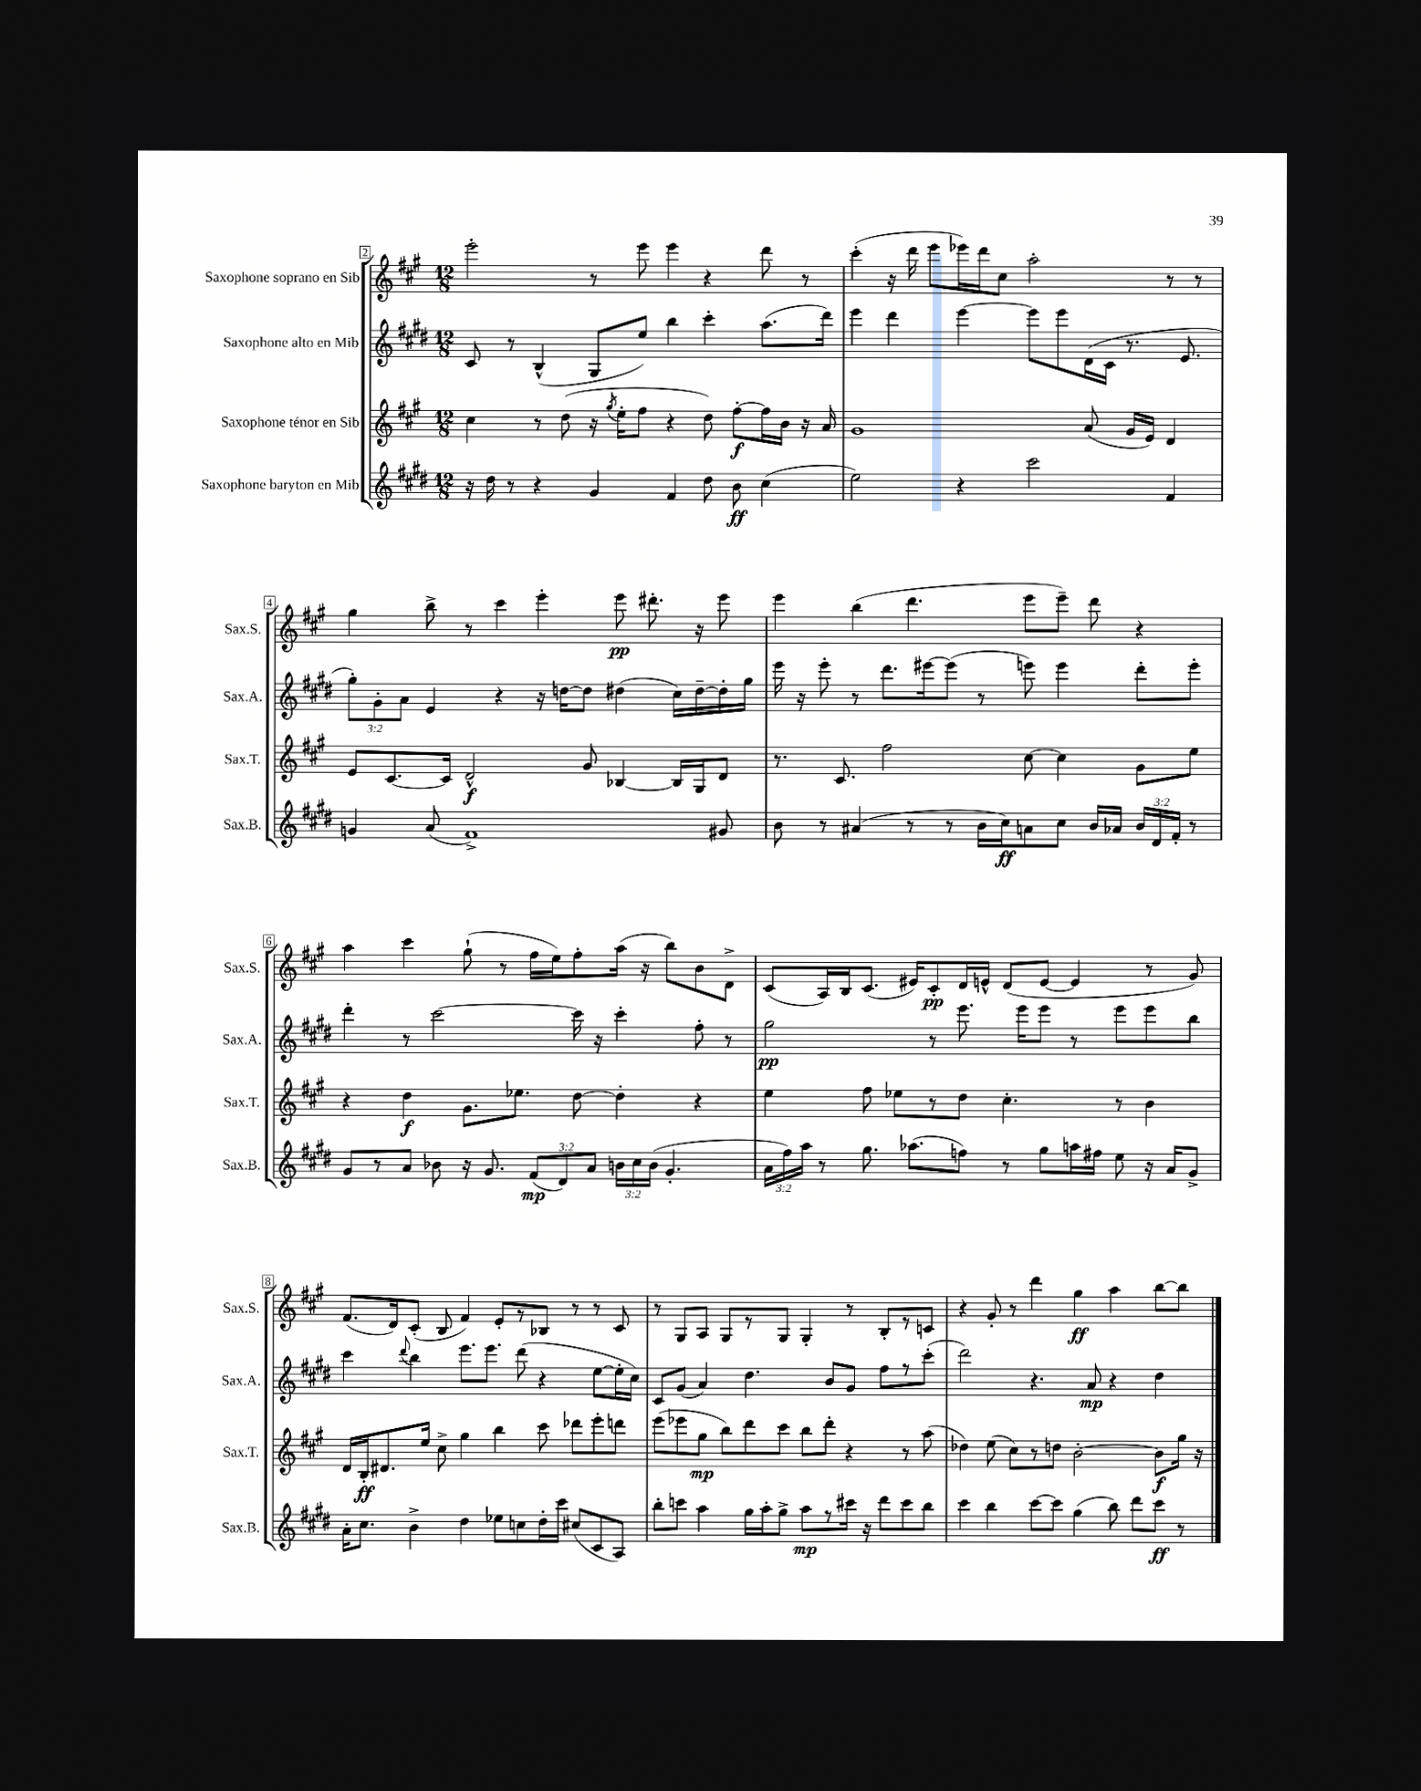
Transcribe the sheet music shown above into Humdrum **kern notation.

**kern	**kern	**kern	**kern
*staff4	*staff3	*staff2	*staff1
*clefG2	*clefG2	*clefG2	*clefG2
*k[f#c#g#d#]	*k[f#c#g#]	*k[f#c#g#d#]	*k[f#c#g#]
*M12/8	*M12/8	*M12/8	*M12/8
16r	4cc#\	8c#/	2eee'\
16dd#\	.	.	.
8r	.	8r	.
4r	8r	(4B^^/	.
.	(8dd\	.	.
4g#/	16r	8G#/L	8r
.	8qgg#/	.	.
.	16ee'\LK	.	.
.	8ff#\J	8ee/J)	8eee\
4f#/	4r	4bb\	4eee\
8dd#\	8dd\)	4ccc#'\	4r
8b\	[8ff#'\L	.	.
(4cc#\	16ff#\]L	(8.aa\L	8ddd\
.	16b\JJ	.	.
.	16r	.	8r
.	16a/	16ddd#\Jk)	.
=	=	=	=
2ee\)	1g#	4eee\	(4ccc#'\
.	.	4ddd#\	16r
.	.	.	16ddd\
.	.	.	8eee\L
4r	.	[4eee\	16eee-\L)
.	.	.	16ddd\J
.	.	.	8cc#\J
2ccc#\	.	8eee\]L	2aa'\
.	.	8eee\	.
.	(8a/	(16d#\L	.
.	.	16c#\JJ	.
.	16g#/LL	8.r	.
.	16e/JJ)	.	.
4f#/	4d/	.	8r
.	.	8.e/	.
.	.	.	8r
=	=	=	=
4g/	8e/L	12gg#'\L)	4gg#\
.	.	12g#'\	.
.	[8.c#/	.	.
.	.	12a\J	.
(8a/	.	4e/	8bb^\
.	16c#/]Jk	.	.
1f#^)	2d^^/	.	8r
.	.	4r	4ccc#\
.	.	16r	4eee'\
.	.	[16dd\LK	.
.	8g#/	8dd\]J	.
.	[4B-/	(4dd#\	8eee\
.	.	.	8.ddd#'\
.	16B-/]LL	16cc#\LL)	.
.	16G#/J	[16dd#~\	16r
8g#/	8d/J	16dd#'\]	8eee\
.	.	16gg#\JJ	.
=	=	=	=
8b\	8.r	16eee\	4eee\
.	.	16r	.
8r	.	8eee'\	.
.	8.c#/	.	.
(4a#/	.	8r	(4bb\
.	2ff#\	8.ddd#\L	.
8r	.	.	4.ddd\
.	.	[16eee#\k	.
8r	.	(8eee#\]J	.
16b\LL	.	8r	.
16cc#\J)	.	.	.
8a\	[8cc#\	8eee\)	8eee\L
8cc#\J	4cc#\]	4eee\	8eee~\J)
16b/LL	.	.	8ddd\
16a-/JJ	.	.	.
24b/LL	8g#\L	8ddd#'\L	4r
24d#/	.	.	.
24f#'/JJ	.	.	.
8r	8ee\J	8eee'\J	.
=	=	=	=
8g#/L	4r	4ddd#'\	4aa\
8r	.	.	.
8a/J	4dd\	8r	4ccc#\
8b-\	.	[2ccc#\	.
16r	8.g#\L	.	(8gg#`\
8.g#/	.	.	.
.	.	.	8r
.	8.ee-\J	.	.
(12f#/L	.	.	16ff#\LL
.	.	.	16ee\J)
12d#/)	.	.	.
.	[8dd\	16ccc#\]	8ff#'\
12a/J	.	.	.
.	.	16r	.
24b\LL	4dd'\]	4ccc#'\	(16aa\Jk
24cc#\	.	.	.
.	.	.	16r
(24b\JJ	.	.	.
4.g#'/	.	.	8bb\L)
.	4r	8ff#'\	8b\
.	.	8r	8d^\J
=	=	=	=
24a\LL	4ee\	2gg#\	(8c#/L
24ff#\)	.	.	.
24aa\JJ	.	.	.
8r	.	.	16A/L)
.	.	.	16B/J
8.gg#\	8ff#\	.	(8.c#/J
.	8ee-\L	.	.
(8.aa-\L	.	.	16e#/LK)
.	8r	8r	8c#'/
8ff\J)	8dd\J	8.eee\	16d/L
.	.	.	16e^^/JJ
8r	4.cc#'\	.	(8d/L
.	.	16eee\LK	.
8gg#\L	.	8eee\J	[8e/J
16aa\L	.	8r	4e/]
16ff#\JJ	.	.	.
8ee\	8r	8eee\L	.
16r	4b\	8eee\	8r
16a/LK	.	.	.
8g#^/J	.	8bb\J	8g#/)
=	=	=	=
16a'\LK	16d/LL	4ccc#\	(8.f#/L
8.cc#\J	16B'/J	.	.
.	8.d#/	.	.
.	.	.	16d/k)
.	.	8qqddd#/	.
4b^\	.	4bb\	(8c#'/J
.	16ee/Jk	.	.
.	8cc#^\	.	8B/
4dd#\	4gg#\	8.eee\L	4f#/)
.	.	8.eee\J	.
8ee-\L	4bb\	.	8e'/L
8cc\	.	(8ddd#\	8r
16dd#'\L	8ccc#\	4r	8B-/J
16ccc#\JJ	.	.	.
(8cc#/L	8ddd-\L	.	8r
8c#/	8eee'\	[8ee\L	8r
8A/J)	8ddd\J	16ee'\]L	8c#/
.	.	16cc#\JJ)	.
=	=	=	=
8bb'\L	(8eee\L	8c#/L	8r
8ccc\J	8eee-\	(8g#/J	8G#/L
4aa\	8gg#\J	4a/)	8A/J
.	8bb\L)	.	8G#/L
16gg#\LL	8ddd\	4.dd#\	8r
16aa'\J	.	.	.
8gg#^\J	8ccc#\J	.	8G#/J
8aa\L	8bb\L	.	4G#'/
8r	8ddd'\J	8b/L	.
16ccc#\Jk	4r	8g#/J	8r
16r	.	.	.
8ddd#\L	.	8ff#\L	8B'/L
8ccc#\	8r	8r	8r
8bb\J	(8aa\	(8ccc#'\J	8c/J
=	=	=	=
4ccc#\	4dd-\)	2ddd#\)	4r
4bb\	(8ee\	.	8g#'/
.	8cc#\L)	.	8r
[8ccc#\L	8r	4.r	4ddd\
8ccc#\]J	8dd\J	.	.
(4gg#\	[2b'\	.	4gg#\
.	.	8a/	.
8bb\)	.	4r	4aa\
8ddd#\L	.	.	.
8ccc#\J	8b\]L	4dd#\	[8bb\L
8r	16gg#\Jk	.	8bb\]J
.	16r	.	.
==	==	==	==
*-	*-	*-	*-
